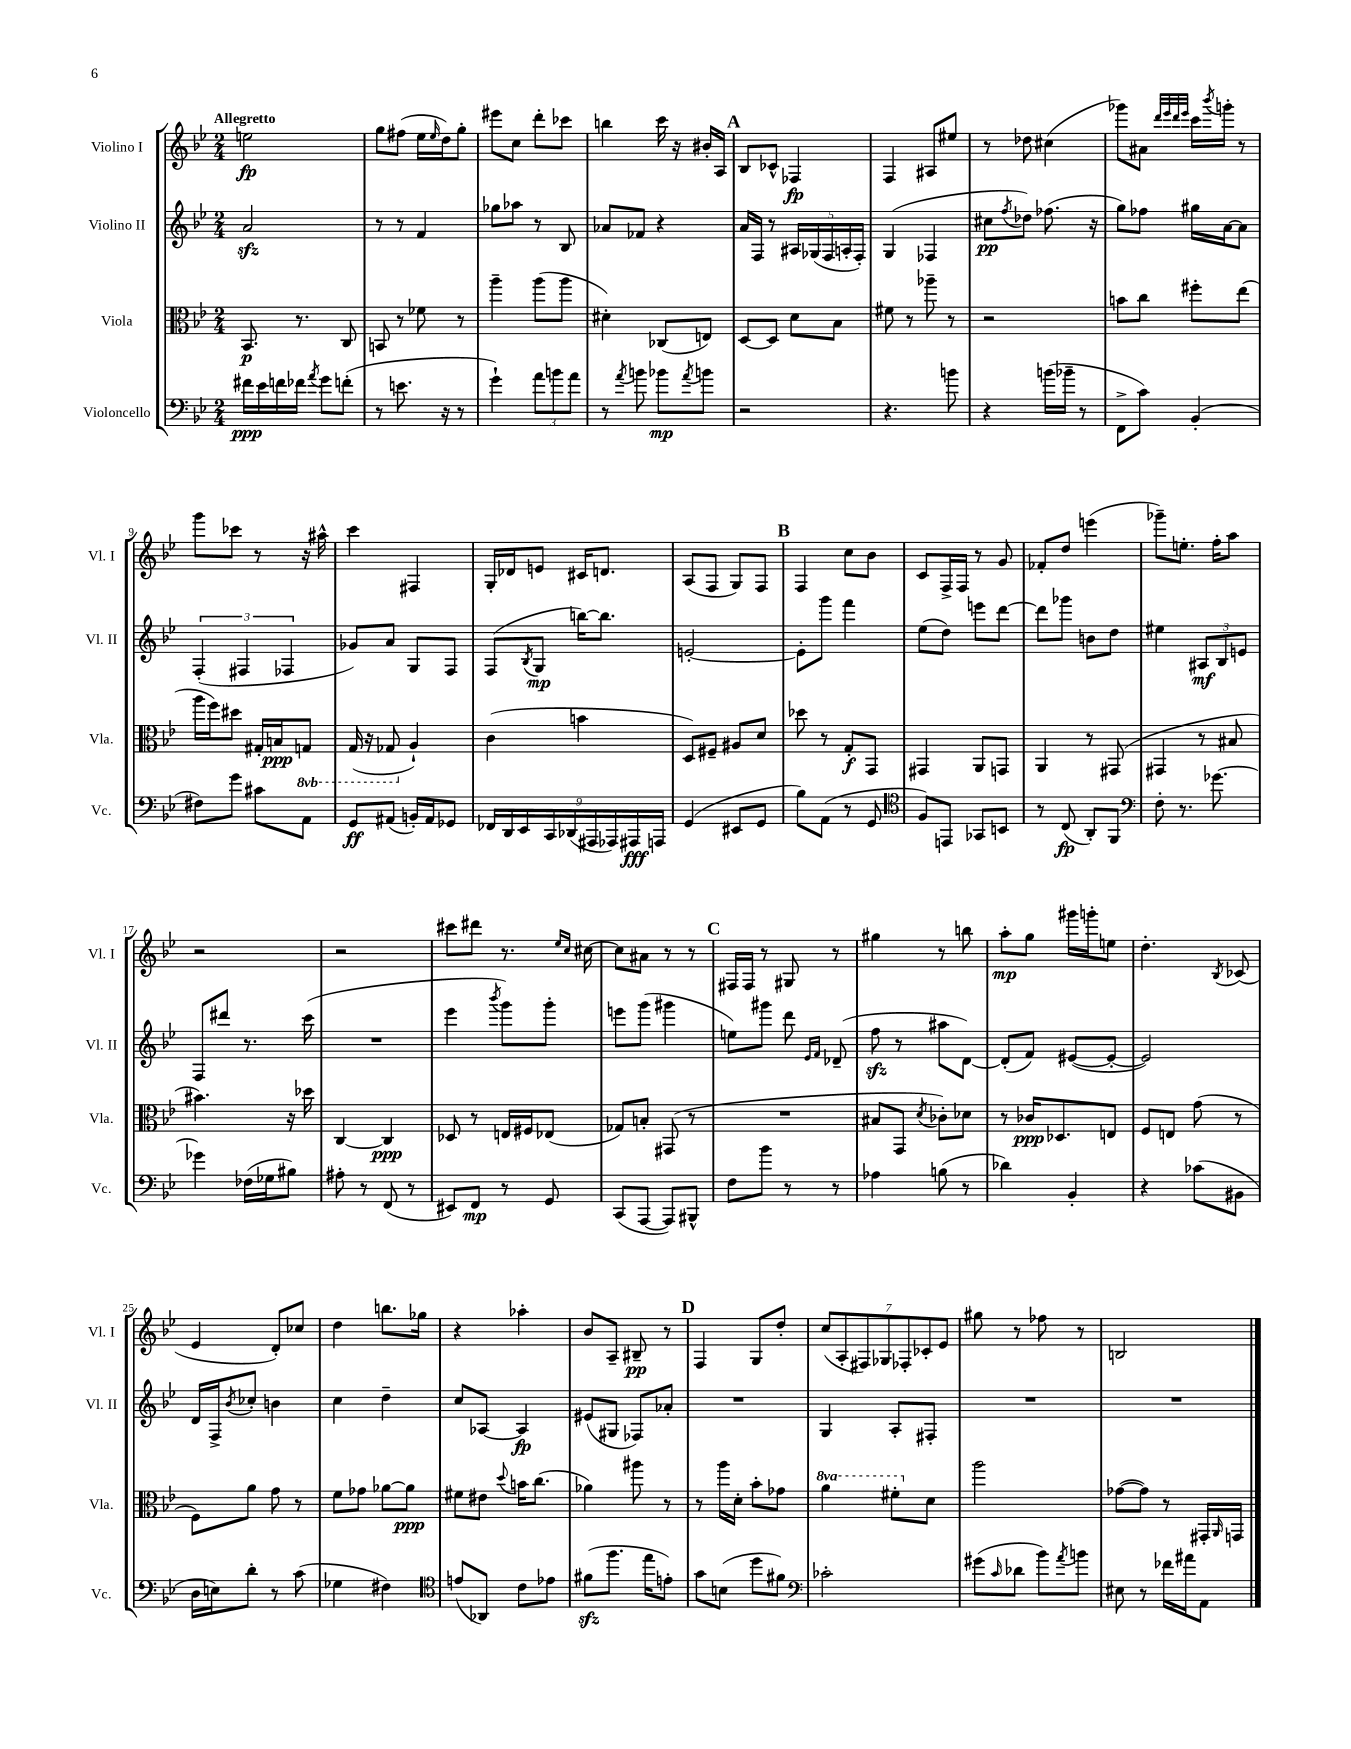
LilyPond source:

<<
\new StaffGroup <<
\new Staff = "s0" \with { instrumentName = "Violino I" shortInstrumentName = "Vl. I" } {
    \clef treble \key bes \major \numericTimeSignature \time 2/4 \tempo "Allegretto"
    e''2\fp |
    g''8 fis''8( ees''16 \grace { ees''16 } d''16) g''8-. |
    eis'''8 c''8 d'''8-. ces'''8 |
    b''4 c'''16 r16 bis'16-. a16 |
    \mark \markup { \bold "A" } bes8 ces'8-^ fes4\fp |
    f4 ais8 eis''8 |
    r8 des''8 cis''4( |
    ges'''8) ais'8 \grace { d'''32 ees'''32 d'''32 ees'''32 } c'''16 \acciaccatura { bes'''8 } g'''16-. r8 |
    g'''8 ces'''8 r8 r16 ais''16-^ |
    c'''4 fis4 |
    g16-. des'16 e'8 cis'16 d'8. |
    a8( f8 g8) f8 |
    \mark \markup { \bold "B" } f4 c''8 bes'8 |
    c'8 f16-> f16 r8 g'8 |
    fes'8-. d''8 e'''4( |
    ges'''8--) e''8.-. f''16-. a''8 |
    r2 |
    r2 |
    cis'''8 dis'''8 r8. \grace { ees''16 c''16 } cis''16~ |
    cis''8 ais'8 r8 r8 |
    \mark \markup { \bold "C" } fis16 fis16 r8 gis8 r8 |
    gis''4 r8 b''8 |
    a''8-.\mp g''8 gis'''16 g'''16-. e''8 |
    d''4.-. \acciaccatura { bes8 } ces'8( |
    ees'4 d'8-.) ces''8 |
    d''4 b''8. ges''16 |
    r4 aes''4-. |
    bes'8 a8-- bis8--\pp r8 |
    \mark \markup { \bold "D" } f4 g8 d''8-. |
    \tuplet 7/4 { c''8( a8-. fis8) ges8 fes8-. ces'8-. ees'8 } |
    gis''8 r8 fes''8 r8 |
    b2 \bar "|." |
}
\new Staff = "s1" \with { instrumentName = "Violino II" shortInstrumentName = "Vl. II" } {
    \clef treble \key bes \major \numericTimeSignature \time 2/4
    a'2\sfz |
    r8 r8 f'4 |
    ges''8 aes''8 r8 bes8 |
    aes'8 fes'8 r4 |
    \mark \markup { \bold "A" } a'16 f16 r8 \tuplet 5/4 { ais16 ges16( f16 a16-. f16-.) } |
    g4( fes4 |
    cis''8\pp \acciaccatura { f''8 } des''8) fes''8.( r16 |
    g''8) fes''8 gis''16 a'16~ a'8 |
    \tuplet 3/2 { f4-.( fis4 fes4 } |
    ges'8) a'8 g8 f8 |
    f8( \acciaccatura { bes8 } g8\mp b''16~) b''8. |
    e'2~-. |
    \mark \markup { \bold "B" } e'8-. g'''8 f'''4 |
    ees''8( d''8) e'''8 d'''8~ |
    d'''8 ges'''8 b'8 d''8 |
    eis''4 \tuplet 3/2 { ais8\mf bes8 e'8 } |
    f8 dis'''8 r8. c'''16( |
    R2 |
    ees'''4 \acciaccatura { bes'''8 } g'''8) g'''8-. |
    e'''8 g'''8( gis'''4 |
    \mark \markup { \bold "C" } e''8) gis'''8 d'''8 \grace { ees'16 f'16 } des'8--( |
    f''8\sfz r8 ais''8 d'8~) |
    d'8-.( f'8) eis'8~( eis'8~-. |
    eis'2) |
    d'16 f16-> \acciaccatura { bes'8 } ces''8-. b'4 |
    c''4 d''4-- |
    c''8 aes8~ aes4\fp |
    eis'8( gis8 fes8) aes'8-. |
    \mark \markup { \bold "D" } R2 |
    g4 a8-. fis8-. |
    R2 |
    R2 \bar "|." |
}
\new Staff = "s2" \with { instrumentName = "Viola" shortInstrumentName = "Vla." } {
    \clef alto \key bes \major \numericTimeSignature \time 2/4 \set Staff.ottavationMarkups = #ottavation-simple-ordinals
    bes,8.\p r8. c8 |
    b,8 r8 fes'8 r8 |
    a''4-- a''8( a''8 |
    dis'4-.) ces8( e8) |
    \mark \markup { \bold "A" } d8~ d8 d'8 bes8 |
    fis'8 r8 aes''8-- r8 |
    r2 |
    b'8 c''8 fis''8-. ees''8( |
    a''16 f''16) dis''8 gis16-. b16\ppp \ottava #-1 g,!8 |
    g,16( r16 ges,8 \ottava #0 a4-!) |
    c'4( b'4 |
    d8) fis8-- ais8 d'8 |
    \mark \markup { \bold "B" } des''8 r8 g8-.\f g,8 |
    gis,4 a,8 g,8 |
    a,4 r8 gis,8( |
    gis,4 r8 bis8 |
    bis'4.) r16 des''16 |
    c4~ c4\ppp |
    des8 r8 e16 fis16 ees8( |
    ges8) b8-. gis,8( r8 |
    \mark \markup { \bold "C" } R2 |
    bis8 g,8 \acciaccatura { d'8 } ces'8-.) des'8 |
    r8 ces'16\ppp des8. e8 |
    f8 e8 g'8( r8 |
    f8) a'8 g'8 r8 |
    f'8 ges'8 aes'8~ aes'8\ppp |
    fis'8 eis'8 \appoggiatura { d''8 } b'16 c''8.( |
    aes'4) ais''8 r8 |
    \mark \markup { \bold "D" } r8 a''16 d'16-. bes'8-. ges'8 |
    \ottava #1 a''4 fis''8-. \ottava #0 d'8 |
    a''2 |
    ges'8~( ges'8) r8 gis,16-. \grace { a,16 } g,16 \bar "|." |
}
\new Staff = "s3" \with { instrumentName = "Violoncello" shortInstrumentName = "Vc." } {
    \clef bass \key bes \major \numericTimeSignature \time 2/4
    fis'16\ppp ees'16 f'16 fes'16 \acciaccatura { a'8 } g'8 f'8-.( |
    r8 e'8. r16 r8 |
    g'4-!) \tuplet 3/2 { a'8 b'8 a'8 } |
    r8 \acciaccatura { a'8 } b'8 bes'8\mp \acciaccatura { a'8 } b'8 |
    \mark \markup { \bold "A" } r2 |
    r4. b'8 |
    r4 b'16( bes'16-- r8 |
    f,8-> c'8) bes,4-.( |
    fis8) g'8 cis'8 a,8 |
    g,8\ff ais,8( b,16-.) ais,16 ges,8 |
    \tuplet 9/8 { fes,16 d,16 ees,16 c,16 des,16( ais,,16 aes,,16) ais,,16\fff a,,16 } |
    g,4( eis,8 g,8 |
    \mark \markup { \bold "B" } bes8) a,8( r8 g,8 |
    \clef tenor f8) e,8 ges,8 b,8 |
    r8 c8\fp( a,8-.) f,8 |
    \clef bass f8-. r8. ges'8.~ |
    ges'4 fes16( ges16 bis8) |
    ais8-. r8 f,8( r8 |
    eis,8) f,8\mp r8 g,8 |
    c,8( a,,8~ a,,8) bis,,8-^ |
    \mark \markup { \bold "C" } f8 bes'8 r8 r8 |
    aes4 b8( r8 |
    des'4) bes,4-. |
    r4 ces'8( bis,8 |
    d16 e16) d'8-. r8 c'8( |
    ges4 fis4) |
    \clef tenor e'8( aes,8) c'8 ees'8 |
    fis'8\sfz( f''8. ees''16 e'8-.) |
    \mark \markup { \bold "D" } g'8 b8( d''8 fis'8) |
    \clef bass ces'2-. |
    gis'8( \grace { c'16 } des'8 bes'8) \acciaccatura { a'8 } b'8 |
    eis8 r8 fes'16 ais'16 a,8 \bar "|." |
}
>>
>>
